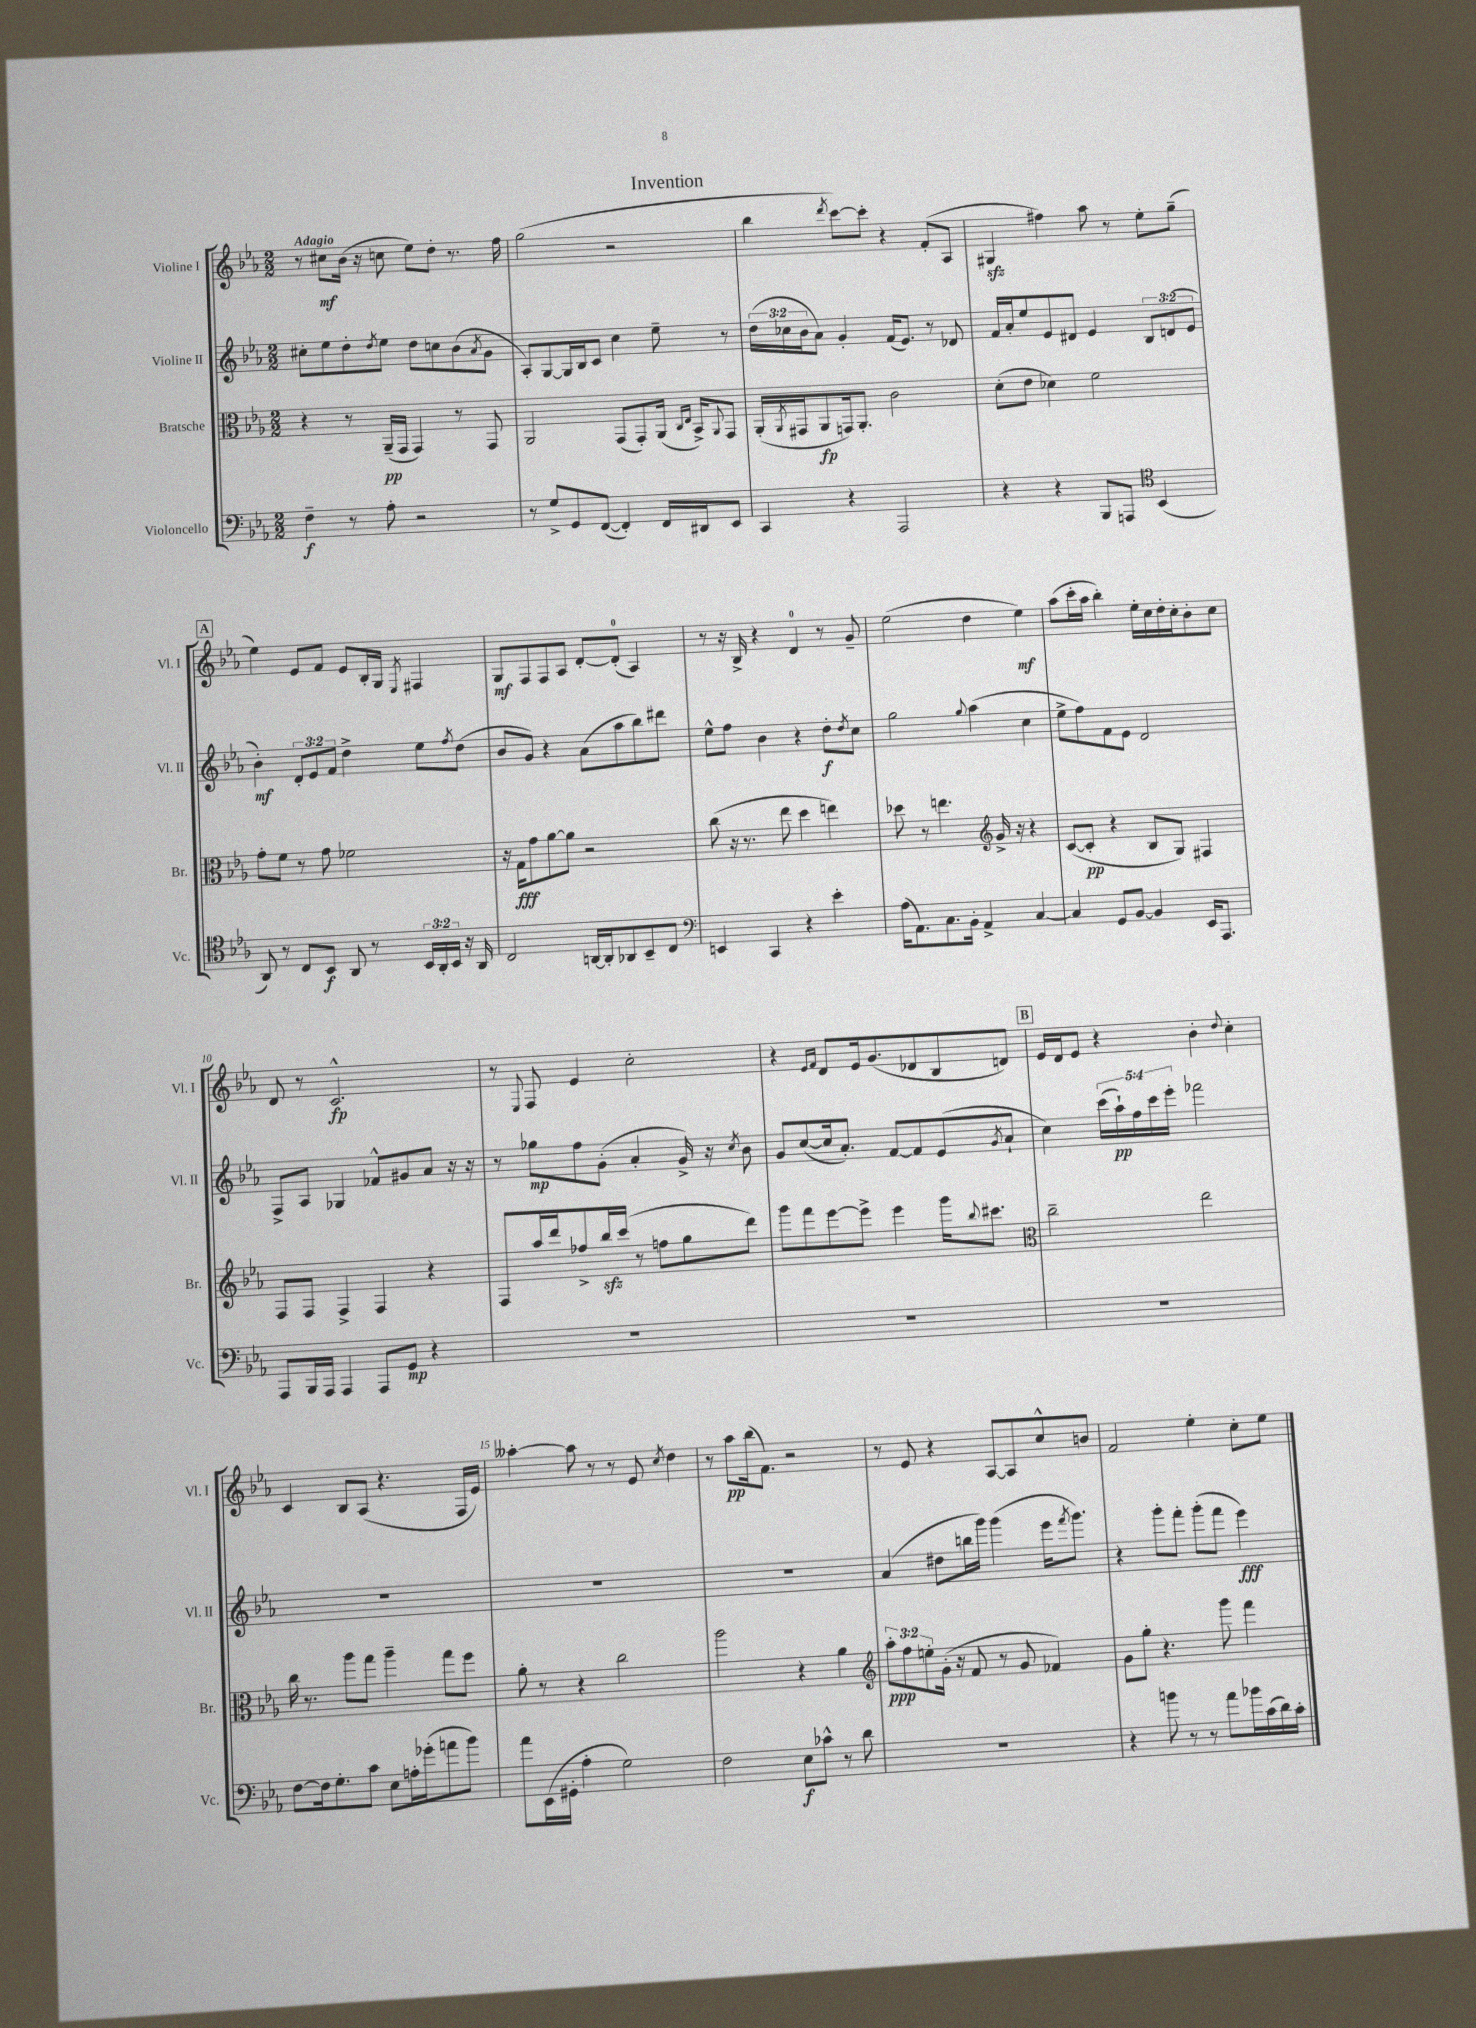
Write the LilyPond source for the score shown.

\header { title = "Invention" }
<<
\new StaffGroup <<
\new Staff = "s0" \with { instrumentName = "Violine I" shortInstrumentName = "Vl. I" } {
    \clef treble \key ees \major \numericTimeSignature \time 2/2 \tempo "Adagio"
    r8 cis''8\mf bes'16( r16 c''8 ees''8) d''8-. r8. f''16 |
    g''2( r2 |
    bes''4 \acciaccatura { d'''8 } c'''8~) c'''8-. r4 f'8-.( aes8 |
    gis4\sfz fis''4) aes''8 r8 ees''8-. g''8--( |
    \mark \markup { \box "A" } ees''4) ees'8 f'8 ees'8 bes16-. g16 \acciaccatura { ees8 } fis4 |
    g8\mf f8 f8 aes8 d'8~-. d'8-0-.( aes4) |
    r8 r16 bes16-> r4 d'4-0 r8 g'8-- |
    ees''2( d''4 ees''4\mf) |
    aes''8( c'''16-. aes''16 bes''4-.) ees''16-. c''16 d''16-. c''16-. bes'8-. c''8 |
    d'8 r8 c'2.-^\fp |
    r8 \appoggiatura { ees8 } f8 ees'4 c''2-. |
    r4 \grace { ees'16 f'16 } d'8 ees'16 g'8.( des'8 bes8 d'8) |
    \mark \markup { \box "B" } ees'16 d'16 ees'8 r4 bes'4-. \appoggiatura { d''8 } c''4-. |
    c'4 bes8 aes8( r4. f16 ees'16) |
    aeses''4~-. aeses''8 r8 r8 ees'8 \acciaccatura { c''8 } d''4 |
    r8 aes''8\pp bes''16( f'8.) r2 |
    r8 ees'8 r4 aes8~ aes8 c''8-^ b'8 |
    f'2 ees''4-. c''8-. ees''8 \bar "|." |
}
\new Staff = "s1" \with { instrumentName = "Violine II" shortInstrumentName = "Vl. II" } {
    \clef treble \key ees \major \numericTimeSignature \time 2/2 \override Staff.TupletNumber.text = #tuplet-number::calc-fraction-text
    cis''8-. ees''8 d''8-. \acciaccatura { d''8 } ees''8 d''8 c''8 bes'8( \acciaccatura { aes'8 } g'8 |
    aes8-.) g8~ g16 bes16 c'8 c''4 ees''8-- r8 |
    \tuplet 3/2 { d''16( ces''16 bes'16 } aes'8) g'4-. f'16( ees'8.) r8 des'8 |
    f'16 aes'16-. ees''8 ees'8 dis'8 ees'4 \tuplet 3/2 { bes8 d'8( ees'8 } |
    \mark \markup { \box "A" } bes'4-.\mf) \tuplet 3/2 { d'8-. ees'8 f'8 } d''4-> ees''8 \acciaccatura { f''8 } d''8( |
    bes'8 g'8) r4 aes'8( aes''8 bes''8) dis'''8 |
    ees''8-^ f''8 bes'4 r4 d''8-.\f \acciaccatura { d''8 } c''8 |
    g''2 \appoggiatura { g''8 } aes''4( c''4 |
    ees''8-> f''8) f'8 ees'8 d'2 |
    f8-> aes8 ges4 fes'8-^ gis'8 aes'8 r16 r16 |
    r8 ges''8\mp f''8 g'8-.( aes'4-. g'16->) r16 \acciaccatura { c''8 } bes'8 |
    g'8 c''8~( c''16 aes'8.-.) f'8~ f'8 ees'8( \acciaccatura { g'8 } aes'8-! |
    \mark \markup { \box "B" } c''4) \tuplet 5/4 { c'''16( aes''16-!\pp) f''16 c'''16 ees'''16-. } fes'''2 |
    R1 |
    R1 |
    R1 |
    aes'4( dis''8 b''16 g'''16) g'''4( ees'''16 \acciaccatura { f'''8 } g'''8.) |
    r4 g'''8-. f'''8-. g'''8-.( f'''8 ees'''4\fff) \bar "|." |
}
\new Staff = "s2" \with { instrumentName = "Bratsche" shortInstrumentName = "Br." } {
    \clef alto \key ees \major \numericTimeSignature \time 2/2 \override Staff.TupletNumber.text = #tuplet-number::calc-fraction-text
    r4 r8 aes,16--\pp( g,16 g,4) r8 g,8 |
    aes,2 g,8( g,8-.) aes,16( \grace { c16 ees16 } bes,16->) \appoggiatura { aes,8 } g,8 |
    aes,16-.( \acciaccatura { aes,8 } gis,16 aes,8\fp g,16) aes,8.-. c'2 |
    d'8-.( ees'8 des'4) f'2 |
    \mark \markup { \box "A" } g'8-. f'8 r8 g'8 fes'2 |
    r16 g16\fff g'8 aes'8~ aes'8 r2 |
    c''8( r16 r8. ees''8 d''4 e''4) |
    des''8 r8 e''4. \clef treble g'16-> r16 r4 |
    c'8~( c'8-.\pp r4 bes8 g8) fis4 |
    f8 f8 f4-> f4 r4 |
    f8 aes''16 d'''16 fes''8-> bes''16\sfz c'''16( r8 f''8 g''8 d'''8) |
    g'''8 f'''8 ees'''8~ ees'''8-> ees'''4 g'''16 \appoggiatura { bes''8 } cis'''8. |
    \mark \markup { \box "B" } \clef alto c''2-- ees''2 |
    c''16 r8. aes''8 g''8 aes''4-- g''8 f''8 |
    aes'8-. r8 r4 c''2 |
    aes''2 r4 aes'4 |
    \clef treble \tuplet 3/2 { aes''8-.\ppp f''8 e''8-. } g'16-.( r16 f'8 r8 g'8 fes'4) |
    g'8 g''8-. r4. g'''8 f'''4 \bar "|." |
}
\new Staff = "s3" \with { instrumentName = "Violoncello" shortInstrumentName = "Vc." } {
    \clef bass \key ees \major \numericTimeSignature \time 2/2 \override Staff.TupletNumber.text = #tuplet-number::calc-fraction-text
    f4--\f r8 aes8-. r2 |
    r8 g8-> g,8 f,8~( f,4-.) f,16 dis,16 ees,8 |
    c,4 r4 aes,,2 |
    r4 r4 bes,,8 a,,8 \clef tenor bes,4( |
    \mark \markup { \box "A" } aes,8) r8 c8 bes,8\f aes,8 r8 \tuplet 3/2 { bes,16 aes,16-. bes,16 } r16 aes,16 |
    c2 a,16~ a,16-. aes,8 bes,8-- c8 |
    \clef bass e,4 c,4 r4 ees'4-. |
    aes16( aes,8.) c8. bes,16-. aes,4-> c4~ |
    c4 g,8 bes,8~ bes,4 ees,16 aes,,8. |
    aes,,8 bes,,16 aes,,16 aes,,4 aes,,8 g,8\mp r4 |
    R1 |
    R1 |
    \mark \markup { \box "B" } R1 |
    f8~ f16 g8.-. c'8 ees8 a16-. ges'16-.( a'8 bes'8) |
    aes'8 ees,16( gis,16-. aes4-. g2) |
    f2 ees8\f ces'8-^ r8 d'8 |
    R1 |
    r4 b'8 r8 r8 aes'8 bes'16 c'16( d'16) c'16-. \bar "|." |
}
>>
>>
\layout { \context { \Score \override BarNumber.break-visibility = ##(#f #t #t) barNumberVisibility = #(every-nth-bar-number-visible 5) } }
